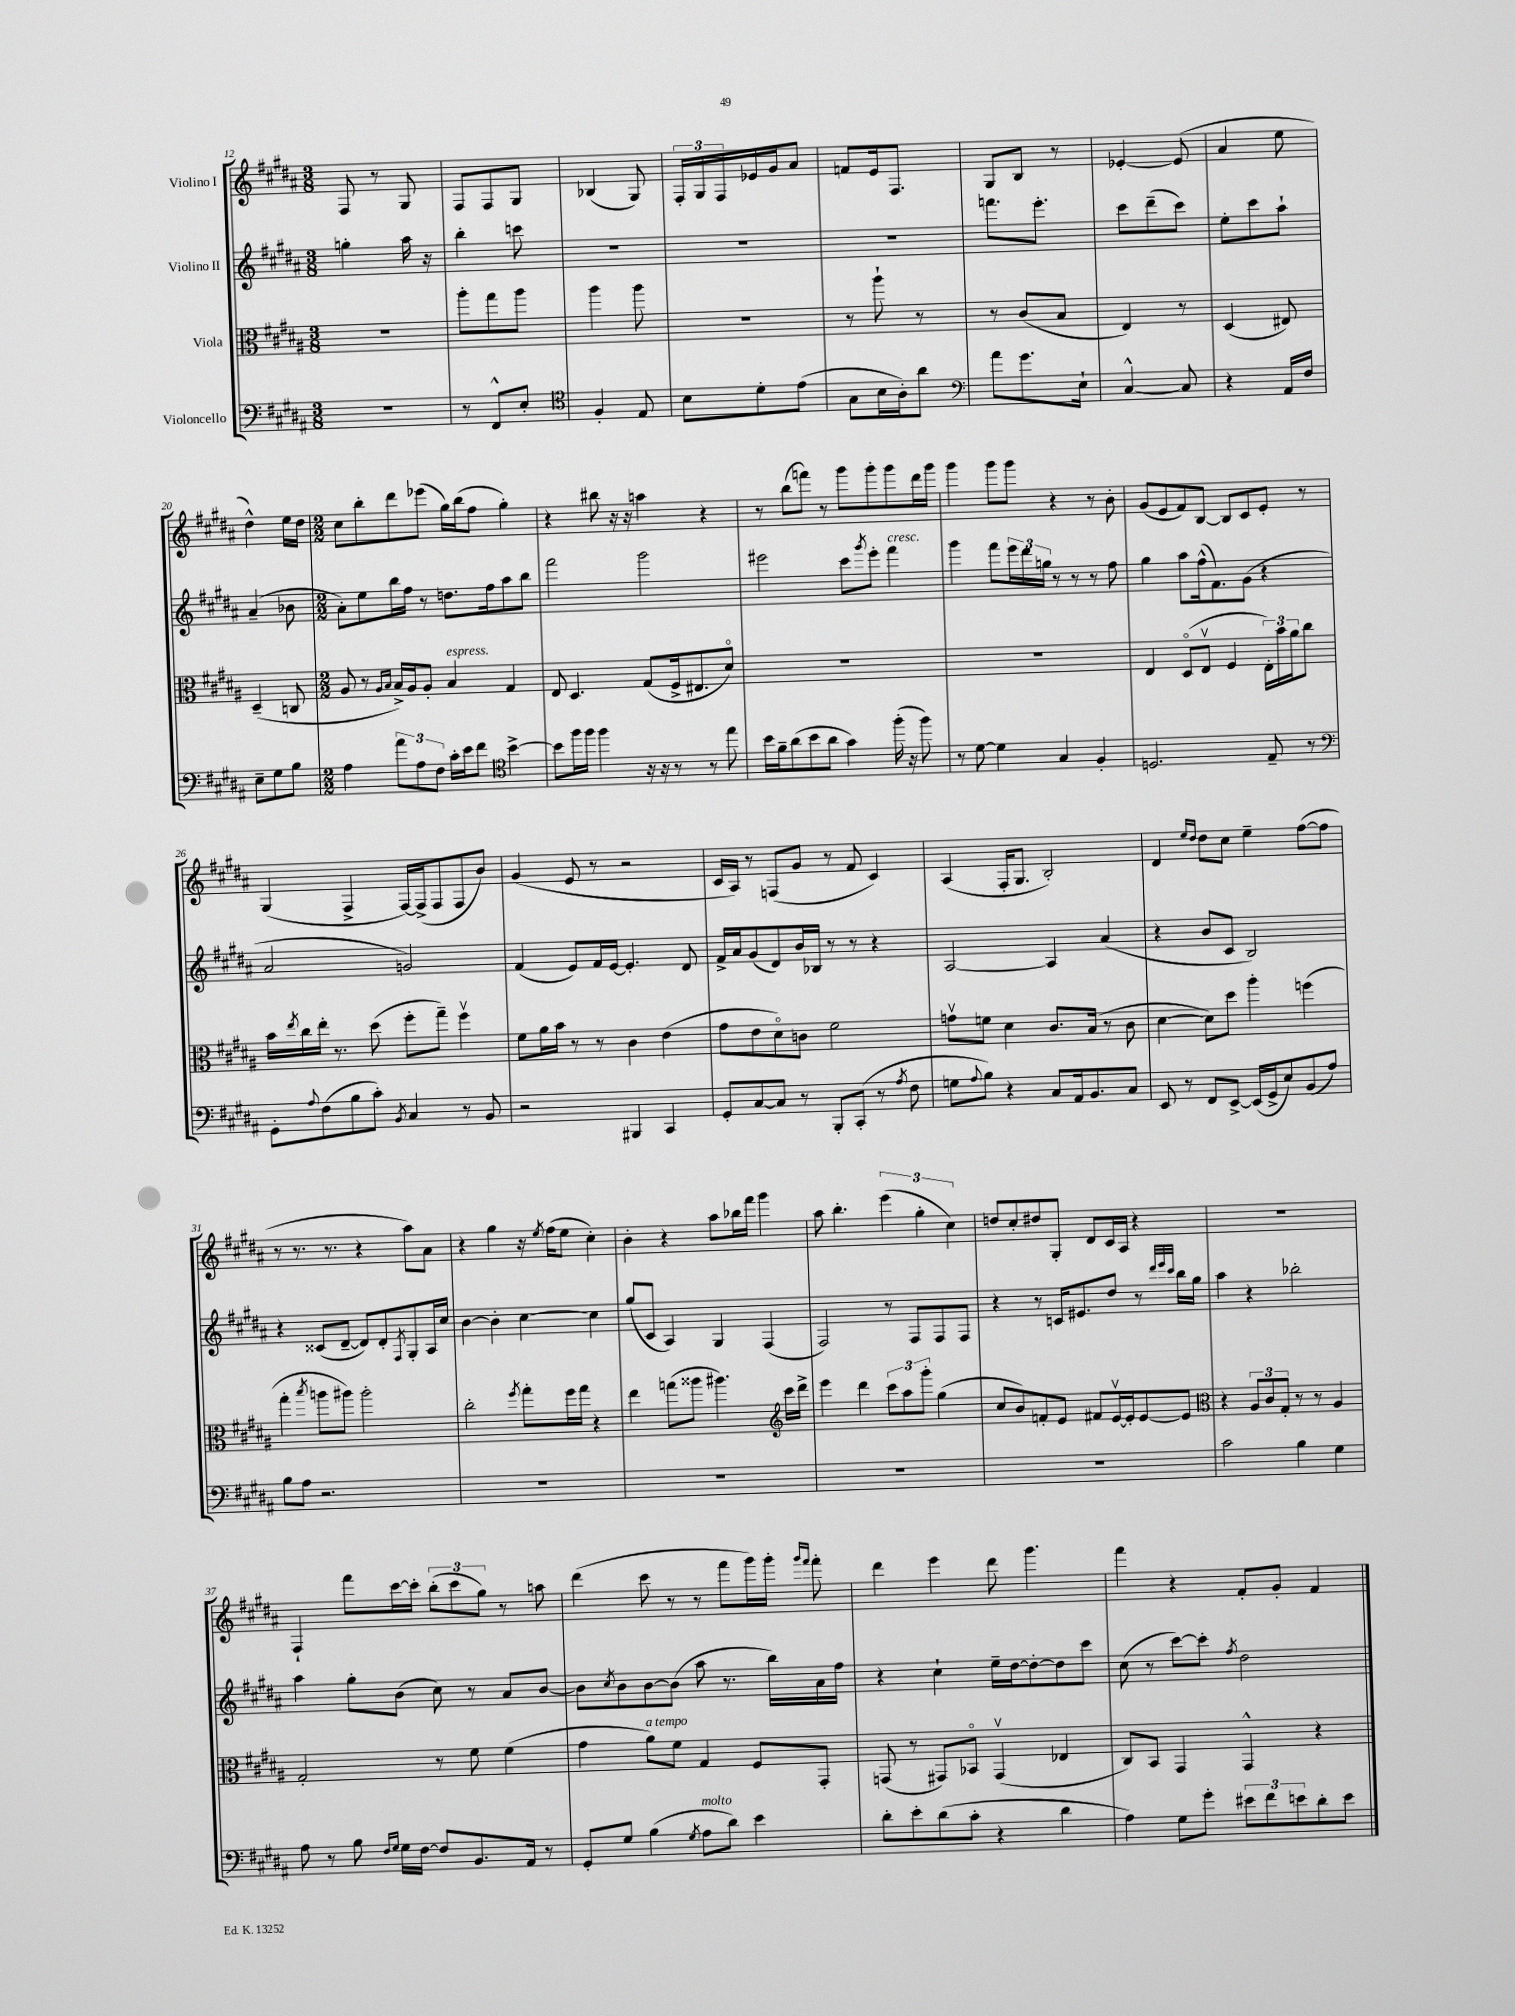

**kern	**kern	**kern	**kern
*part4	*part3	*part2	*part1
*staff4	*staff3	*staff2	*staff1
*I"Violoncello	*I"Viola	*I"Violino II	*I"Violino I
*clefF4	*clefC3	*clefG2	*clefG2
*k[f#c#g#d#a#]	*k[f#c#g#d#a#]	*k[f#c#g#d#a#]	*k[f#c#g#d#a#]
*M3/8	*M3/8	*M3/8	*M3/8
=12	=12	=12	=12
4.r	4.r	4ggn'\	8F#/
.	.	.	8r
.	.	16aa#\	8G#/
.	.	16r	.
=13	=13	=13	=13
8r	8aa#'\L	4bb'\	8F#/L
8FF#^^/L	8gg#\	.	8F#/
8E'/J	8aa#\J	8cccn\	8G#/J
=14	=14	=14	=14
*clefC4	*	*	*
4F#'/	4aa#\	4.r	(4B-X/
8E/	8aa#\	.	8G#/)
=15	=15	=15	=15
8B\L	4.r	4.r	24F#'/LL
.	.	.	24G#/
.	.	.	24F#/
8d#'\	.	.	16e-X/
.	.	.	16g#/J
(8e\J	.	.	8a#/J
=16	=16	=16	=16
8G#\L	8r	4.r	8fn/L
16B\L	8aa#`\	.	16e/k
16A#'\J)	.	.	8.F#/J
8a#\J	8r	.	.
=17	=17	=17	=17
*clefF4	*	*	*
8a#\L	8r	8.fffn\L	8G#/L
8.g#\	(8c#/L	.	8B/J
.	.	8.eee'\J	.
.	8B/J	.	8r
16E`\Jk	.	.	.
=18	=18	=18	=18
[4C#^^/	4E/)	8ccc#\L	[4e-X'/
.	.	(8ddd#~\	.
8C#/]	8r	8ccc#\J)	(8e-/]
=19	=19	=19	=19
4r	(4D#/	8ee'\L	4a#/
.	.	8ccc#\	.
16AA#/LL	8E#X/)	8aa#`\J	8ee\
16F#/JJ	.	.	.
!!LO:LB:g=z
=20	=20	=20	=20
8E~\L	(4D#~/	(4a#~/	4dd#^^\)
8G#\	.	.	.
8B\J	8Cn/	8b-X\	16ee\LL
.	.	.	16dd#\JJ
=21	=21	=21	=21
*M2/2	*M2/2	*M2/2	*M2/2
4A#\	8A#/	8a#'\L)	8cc#\L
.	8r	8ee\	8bb'\
.	16qqA#/LL	.	.
.	16qqB/JJ	.	.
12a#\L	16B^/LL)	16bb\L	8ddd#\
.	16A#/J	16ff#\JJ	.
12A#\	.	.	.
.	8A#'/J	8r	(8eee-X\J
12F#\J	.	.	.
!	!LO:TX:a:i:t=espress.	!	!
16c#'\LL	4B/	8.ddn\L	16gg#\LL)
16e\J	.	.	(16bb\J
8f#\J	.	.	8ff#\J
.	.	16ff#\k	.
*clefC4	*	*	*
[4b^\	4G#/	8aa#\	4gg#'\)
.	.	8bb\J	.
=22	=22	=22	=22
8b\L]	8E/	2fff#\	4r
16ff#\L	4.D#/	.	.
16ff#\JJ	.	.	.
4ff#\	.	.	8bb#X\
.	.	.	16r
.	.	.	16r
16r	(8G#/L	2ggg#\	4aan\
16r	.	.	.
8r	16F#^/k	.	.
.	8.E#X/	.	.
8r	.	.	4r
8ee\	8d#/J)	.	.
=23	=23	=23	=23
16b\LL	1r	2eee#X\	8r
16f#~\J	.	.	.
(8a#\	.	.	(8bb\L
8b\	.	.	8fffn\J)
8a#\J	.	.	8r
4g#\)	.	8ccc#\L	8ggg#\L
.	.	8qggg#/	.
.	.	8eee#'\J	8ggg#'\
!	!	!LO:TX:a:i:t=cresc.	!
(16ff#'\	.	4fff#\	8ggg#\
16r	.	.	.
8ff#\)	.	.	16ddd#\L
.	.	.	16ggg#\JJ
=24	=24	=24	=24
8r	1r	4ggg#\	4ggg#\
[8d#\	.	.	.
4d#\]	.	8fff#\L	8ggg#\L
.	.	24eee\L	8ggg#\J
.	.	24ddd#\	.
.	.	24ggn\JJ	.
4G#/	.	8r	4r
.	.	8r	.
4F#'/	.	8r	8r
.	.	8ff#\	8b'\
=25	=25	=25	=25
2.Dn/	4E/	4gg#\	(8g#/L
.	.	.	8e/
.	(8D#/L	8aa#\L	8f#/)
.	8Ev/J	(16ff#^^\k	[8B/J
.	.	8.f#\)	.
.	4F#/	.	8B/L]
.	.	(8g#\J	8c#/
8E~/	24E'\LL)	4r	8e'/J
.	24b\	.	.
.	24a#\J	.	.
8r	8cc#\J	.	8r
!!LO:LB:g=z
=26	=26	=26	=26
*clefF4	*	*	*
8GG#'\L	16b\LL	2a#/	(4G#/
.	8qee/	.	.
.	16cc#\	.	.
8qqA#/	.	.	.
(8F#\	16ee'\JJ	.	.
.	8.r	.	.
8B\	.	.	4F#^/
8c#'\J)	(8dd#\	.	.
8qBB/	.	.	.
4C#/	8ff#'\L	2gn/)	[16F#/LL)
.	.	.	(16F#^/J]
.	8gg#~\J)	.	8F#/
8r	4ff#v\	.	8F#/
8BB/	.	.	8b/J)
=27	=27	=27	=27
2r	8f#\L	(4f#/	(4g#/
.	16a#\L	.	.
.	16b\JJ	.	.
.	8r	8e/L)	8e/
.	8r	16f#/L	8r
.	.	[16e/JJ	.
4BBB#X/	4c#\	4.e'/]	2r
4CC#/	(4e\	.	.
.	.	8d#/	.
=28	=28	=28	=28
8GG#'/L	8g#\L	16f#^/LL	16c#/LL
.	.	16a#/J	16A#/JJ)
[8C#/	8e\	(8g#/	8r
8C#/J]	8d#\)	8d#/)	(8Fn/L
8r	8cn\J	16b/L	8g#/J
.	.	16B-X/JJ	.
8BBB'/L	2f#\	8r	8r
(8CC#'/J	.	8r	8f#/
8r	.	4r	4c#/)
8qA#/	.	.	.
8F#\	.	.	.
=29	=29	=29	=29
8Gn\L	8gnv\L	[2A#/	(4A#/
8qqA#/	.	.	.
8B\J)	8fn\J	.	.
4r	4d#\	.	16F#'/KL
.	.	.	8.G#/J
8C#/L	8.c#/L	4A#/]	2B'/)
16AA#/k	.	.	.
8.BB/	(16B/Jk	.	.
.	8r	(4a#/	.
8C#/J	8c#\	.	.
=30	=30	=30	=30
8EE/	[4d#\	4r	4d#/
8r	.	.	.
.	.	.	16qqee/LL
.	.	.	16qqdd#/JJ
8FF#/L	8d#\L])	8b/L	8dd#\L
[8EE^/J	8dd#\J	8c#/J	8cc#\J
(16EE/LL]	4aa#'\	2B/)	4ee~\
16GG#^/J	.	.	.
8E/)	.	.	.
(8BB/	(4ffn\	.	([8ff#\L
8A#/J)	.	.	8ff#\J]
!!LO:LB:g=z
=31	=31	=31	=31
8B\L	4gg#'\	4r	8r
8A#\J	.	.	8.r
.	8qbb/	.	.
2.r	8aan\L	(8c##X/L	.
.	.	.	8.r
.	8aa#X\J)	[8d#~/J	.
.	2aa#'\	8d#/L])	4r
.	.	8d#'/	.
.	.	8qF#/	.
.	.	8G#'/	8aa#\L)
.	.	16A#/L	8a#\J
.	.	16cc#/JJ	.
=32	=32	=32	=32
1r	2cc#'\	[4b\	4r
.	.	4b'\]	4gg#\
.	8qff#/	.	.
.	8gg#'\L	[4cc#\	16r
.	.	.	8qee/
.	.	.	(16ff#\KL
.	16ff#\L	.	8ee\J
.	16gg#\JJ	.	.
.	4r	4cc#\]	4cc#'\)
=33	=33	=33	=33
1r	4ee\	(8gg#/L	4b'\
.	.	8c#/J	.
.	(8ggn\L	4A#/)	4r
.	8aa##X\J	.	.
.	4.aa#X\)	4G#/	8aa#\L
.	.	.	16bb-X\L
.	.	.	16fff#\JJ
.	.	(4F#/	4ggg#\
*	*clefG2	*	*
.	16ccc#\LL	.	.
.	16ddd#^\JJ	.	.
=34	=34	=34	=34
1r	4eee\	2F#/)	8aa#\
.	.	.	4.bb'\
.	4ddd#\	.	.
.	12ccc#\L	8r	(6eee\
.	12aa#\	.	.
.	.	8F#/L	.
.	12ggg#'\J	.	6gg#'\
.	(4gg#\	8F#/	.
.	.	.	6cc#\)
.	.	8F#/J	.
=35	=35	=35	=35
1r	8cc#/L	4r	8ddn/L
.	8b/)	.	8cc#'/
.	8fn'/	8r	8dd#X/
.	8e/J	16cn/KL	8G#'/J
.	.	8.e#X/	.
.	8f#X/L	.	8d#/L
.	[16ev/L	8dd#/J	16c#/L
.	16e'/J]	.	16A#/JJ
.	[8e/	8r	4r
.	.	32qqddd#/LLL	.
.	.	32qqeee/	.
.	.	32qqccc#/JJJ	.
.	8e/J]	16bb\LL	.
.	.	16gg#\JJ	.
=36	=36	=36	=36
*	*clefC3	*	*
2c#\	4r	4aa#\	1r
.	12A#/L	4r	.
.	12c#/	.	.
.	12G#'/J	.	.
4B\	8r	2bb-X'\	.
.	8r	.	.
4G#\	4A#/	.	.
!!LO:LB:g=z
=37	=37	=37	=37
8A#\	2G#'/	4aa#\	4F#`/
8r	.	.	.
8B\	.	8gg#'\L	8fff#\L
16qqF#/LL	.	.	.
16qqG#/JJ	.	.	.
16G#\LL	.	(8b\J	[16ccc#\L
[16F#\JJ	.	.	16ccc#'\JJ]
8F#/L]	8r	8cc#\)	(12bb'\L
.	.	.	12ccc#\
8.BB/	8f#\	8r	.
.	.	.	12gg#\J)
.	(4f#\	8a#/L	8r
16AA#/Jk	.	.	.
8r	.	[8b/J	8aan\
=38	=38	=38	=38
8GG#'/L	4g#\	8b\L]	(4ddd#\
.	.	8qcc#/	.
8G#/J	.	8b\	.
!	!LO:TX:a:i:t=a tempo	!	!
(4B\	8a#\L)	[8b\	8ccc#\
.	8f#\J	(8b\J]	8r
8qG#/	.	.	.
!LO:TX:a:i:t=molto	!	!	!
8A#\L	4G#/	8aa#\	8r
8d#\J)	.	8.r	8fff#\L
4e\	8F#/L	.	16ggg#\L)
.	.	16bb\LL)	16ggg#'\JJ
.	.	.	16qqggg#/LL
.	.	.	16qqfff#/JJ
.	8GG#'/J	16a#\	8fff#'\
.	.	16ff#\JJ	.
=39	=39	=39	=39
8d#'\L	(8GGn/	4r	4ddd#\
8e'\	8r	.	.
(8d#\	8GG#X/L)	4cc#`\	4eee\
8c#'\J	8BB-X/J	.	.
4r	(4GG#v/	16ee~\LL	8ddd#\
.	.	[16dd#\J	.
.	.	8dd#'\_	4.ggg#\
4d#\	4E-X/	8dd#\]	.
.	.	8ccc#\J	.
=40	=40	=40	=40
4A#\)	8C#/L)	(8cc#\	4fff#\
.	8BB/J	8r	.
8G#\L	4GG#/	[8ccc#\L)	4r
8g#'\J	.	8ccc#'\J]	.
.	.	8qff#/	.
12e#X\L	4GG#^^/	2dd#\	8f#'/L
12f#\	.	.	.
.	.	.	8g#'/J
12en\	.	.	.
8d#'\	4r	.	4f#/
8e\J	.	.	.
==	==	==	==
*-	*-	*-	*-
